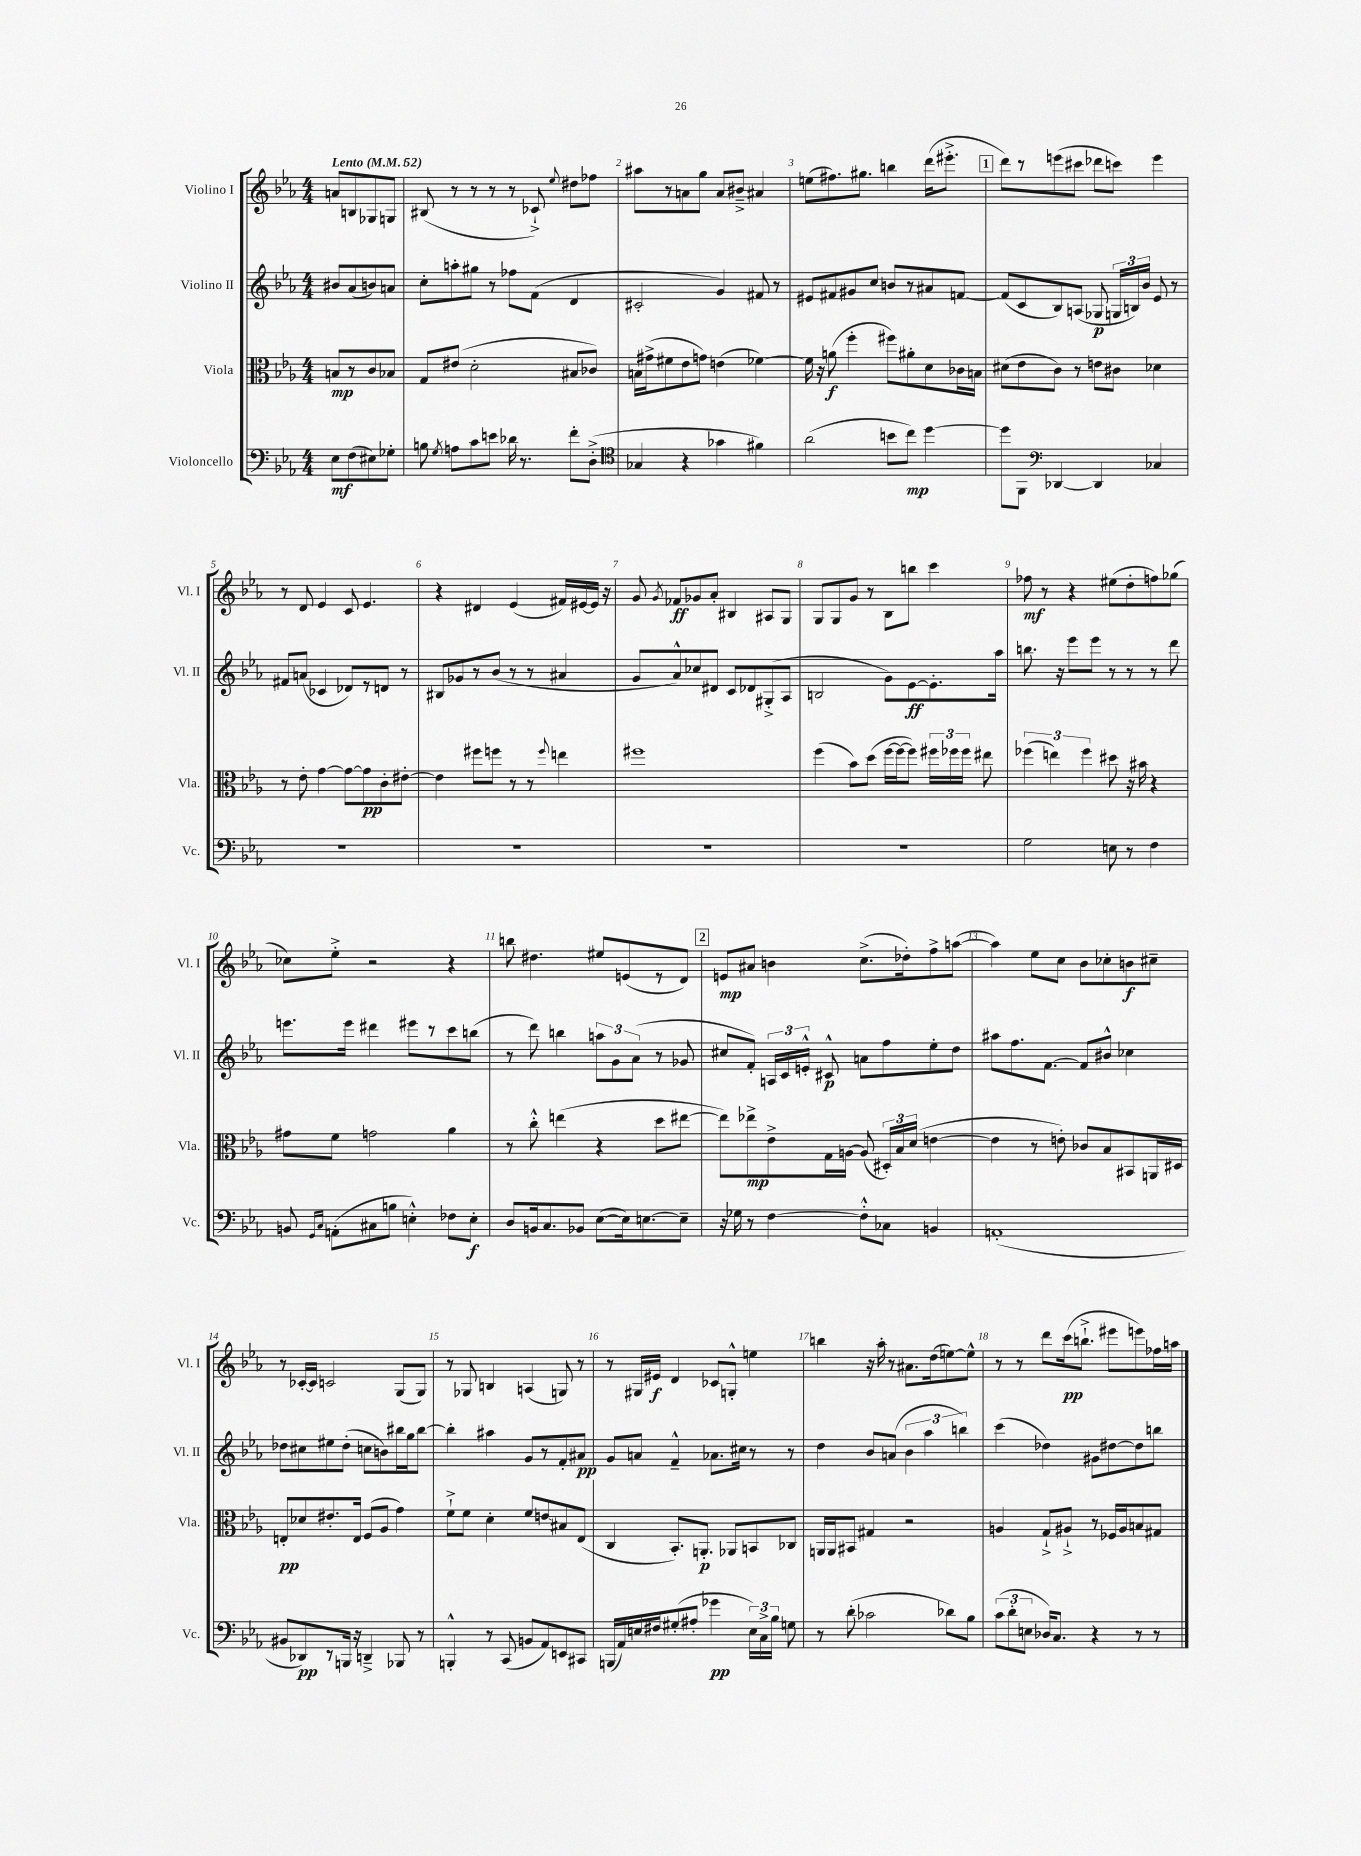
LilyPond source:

<<
\new StaffGroup <<
\new Staff = "s0" \with { instrumentName = "Violino I" shortInstrumentName = "Vl. I" } {
    \clef treble \key ees \major \numericTimeSignature \time 4/4 \partial 2 \tempo "Lento" 4 = 52
    \autoBeamOff a'8[ b8 ges8 g8] |
    bis8( r8 r8 r8 r8 ces'8-!->) \appoggiatura { ees''8 } dis''8[ fes''8] |
    ais''8[ r8 a'8 g''8] a'8[ bis'8]---> ais'4 |
    e''8[( fis''8.) gis''8.] b''4 d'''16[( eis'''8.]-.-> |
    \mark \markup { \box "1" } d'''8[) r8 e'''8( cis'''8] des'''8[ c'''8]) e'''4 |
    r8 d'8 ees'4 c'8 ees'4. |
    r4 dis'4 ees'4( fis'16[) eis'16~ eis'16] r16 |
    g'8 \acciaccatura { g'8 } fes'8[\ff ges'8 aes'8]-. bis4 ais8[ g8] |
    g8[ g8 g'8] r8 bes8[ b''8] c'''4 |
    fes''8\mf r8 r4 eis''8[( d''8-. f''8) ges''8]( |
    ces''8[) ees''8]-.-> r2 r4 |
    b''8 dis''4. eis''8[ e'8( r8 d'8]) |
    \mark \markup { \box "2" } e'8[\mp ais'8] b'4 c''8.[->( des''16-.) f''8-> a''8]~( |
    a''4) ees''8[ c''8] bes'8[ ces''8-. b'8\f cis''8]-- |
    r8 ces'16[~-. ces'16] c'2 g8[( g8]) |
    r8 ges8 b4 a4( g8) r8 |
    r8 gis16[ eis'16]\f d'4 ces'8[ g8]-.-^ e''4 |
    b''4 r16 aes''16-. r8 ais'8.[ d''16( e''8~) e''8]-^ |
    r8 r8 d'''8[ c'''16\pp( b''8.]-!-> eis'''8[ e'''8) fes''16 a''16] \bar "|." |
}
\new Staff = "s1" \with { instrumentName = "Violino II" shortInstrumentName = "Vl. II" } {
    \clef treble \key ees \major \numericTimeSignature \time 4/4 \partial 2
    \autoBeamOff bis'8[ aes'8( b'8) a'8] |
    c''8[-. a''8-. gis''8] r8 fes''8[ f'8]( d'4 |
    cis'2-. g'4) fis'8 r8 |
    eis'8[ fis'8 gis'8 c''8] b'8[ r8 ais'8 f'8]~ |
    \mark \markup { \box "1" } f'8[( c'8 bes8) a8]( ges8\p \tuplet 3/2 { g16[ b16) bes'16] } ees'8 r8 |
    fis'8[ a'8]( ces'4 des'8[) r8 d'8] r8 |
    bis8[ ges'8 r8 bes'8]( r8 r8 ais'4 |
    g'8[ aes'8-^) ces''8 dis'8] c'8[ des'8 gis8-.->( aes8] |
    b2 g'8[) ees'8~\ff ees'8.-. aes''16] |
    b''8. r16 ees'''8[ ees'''8] r8 r8 r8 d'''8 |
    e'''8.[ e'''16] dis'''4 eis'''8[ r8 c'''8 b''8]( |
    r8 d'''8) b''4 \tuplet 3/2 { a''8[ g'8 aes'8]( } r8 ges'8 |
    \mark \markup { \box "2" } cis''8[ f'8]-.) \tuplet 3/2 { a16[ c'16 e'16]-.-^ } cis'8-^\p a'8[ f''8 ees''8-. d''8] |
    ais''8[ f''8. f'8.]~ f'8[ bis'8]-^ ces''4 |
    des''8[ cis''8 eis''8 des''8]-.( c''8[ b'8) bis''16 g''16 bis''8]~ |
    bis''4-. ais''4 g'8[ r8 f'8-. ais'8]\pp |
    g'8[ a'8] f'4---^ aes'8.[ cis''16] r8 r8 |
    d''4 bes'8[ a'8]( \tuplet 3/2 { bes'4 aes''4 b''4) } |
    c'''4( des''4) gis'8[ dis''8~ dis''8 b''8] \bar "|." |
}
\new Staff = "s2" \with { instrumentName = "Viola" shortInstrumentName = "Vla." } {
    \clef alto \key ees \major \numericTimeSignature \time 4/4 \partial 2
    \autoBeamOff b8[\mp r8 c'8 bes8] |
    g8[ eis'8]( d'2-. bis8[ ces'8]) |
    b16[ gis'16->( fis'8 ees'8 g'8]) e'4( fes'4~) |
    fes'16 r16 a'8\f( f''4-. fis''8[) ais'8-. d'8 ces'16 b16] |
    \mark \markup { \box "1" } dis'8[( ees'8 c'8]) r8 e'8[ cis'8] des'4 |
    r8 ees'8-. g'4~ g'8[~ g'8\pp c'8-. eis'8]~-. |
    eis'4 fis''8[ f''8] r8 r8 \appoggiatura { f''8 } e''4 |
    fis''1 |
    f''4( bes'8[) d''8]( f''16[~ f''16~ f''8]) \tuplet 3/2 { fis''16[ fes''16 fes''16] } eis''8 |
    \tuplet 3/2 { fes''4( e''4) fes''4 } dis''8 r16 bis'16 r4 |
    gis'8[ f'8] g'2 aes'4 |
    r8 c''8-.-^ e''4( r4 d''8[ eis''8]~ |
    \mark \markup { \box "2" } eis''8[) ees''8->\mp ees'8-> g16 a16]~ a8( \tuplet 3/2 { dis16[-.) bes16 d'16]( } e'4~ |
    e'4 r8 e'8-.) ces'8[ bes8 bis,8 a,16 dis16] |
    e8[-.\pp des'8 eis'8.-. e16] f8[( aes8] g'4) |
    f'8[-!-> f'8] d'4-. f'8[ e'8\glissando bis8 ees8]( |
    c4 bes,8.[-.) a,8.]-.\p aes,8[ b,8 ces8] |
    a,16[ a,16 bis,8] gis4 r2 |
    a4 g8[-!-> ais8]-!-> r8 fes16[ ais16 b8 gis8] \bar "|." |
}
\new Staff = "s3" \with { instrumentName = "Violoncello" shortInstrumentName = "Vc." } {
    \clef bass \key ees \major \numericTimeSignature \time 4/4 \partial 2
    \autoBeamOff ees8[\mf f8( eis8) ges8]-. |
    b8 \acciaccatura { g8 } a8[ c'8 e'8] des'16 r8. f'8[-. d8]-.->( |
    \clef tenor ges4 r4 ges'4 fis'4) |
    aes'2( b'8[ c''8]\mp) d''4~ |
    \mark \markup { \box "1" } d''8[ f,8] \clef bass des,4~ des,4 ces4 |
    R1 |
    R1 |
    R1 |
    R1 |
    g2 e8 r8 f4 |
    b,8 \grace { g,16[ c16] } a,8[-.( cis8 b8] e4-.-^) fes8[ e8]-.\f |
    d8[ b,16 c8. bes,8] ees8[~( ees16) e8.~ e8]-- |
    \mark \markup { \box "2" } r16 ges16 r8 f4~ f8[-.-^ ces8] b,4 |
    a,1-.( |
    bis,8[ des,8\pp) r8 b,,16] r16 d,4---> bes,,8 r8 |
    b,,4-.-^ r8 c,8( b,8[ aes,8) e,8 cis,8] |
    b,,16[( aes,16) e16 fis16 gis8-.( ais8]-. ges'4\pp \tuplet 3/2 { e16[) c16-> bes16] } g8 |
    r8 d'8-.( ces'2 des'8[) bes8] |
    \tuplet 3/2 { c'8[( d'8-. e8] } des16[) c8.] r4 r8 r8 \bar "|." |
}
>>
>>
\layout { \context { \Score \override BarNumber.break-visibility = ##(#f #t #t) barNumberVisibility = #all-bar-numbers-visible } }
